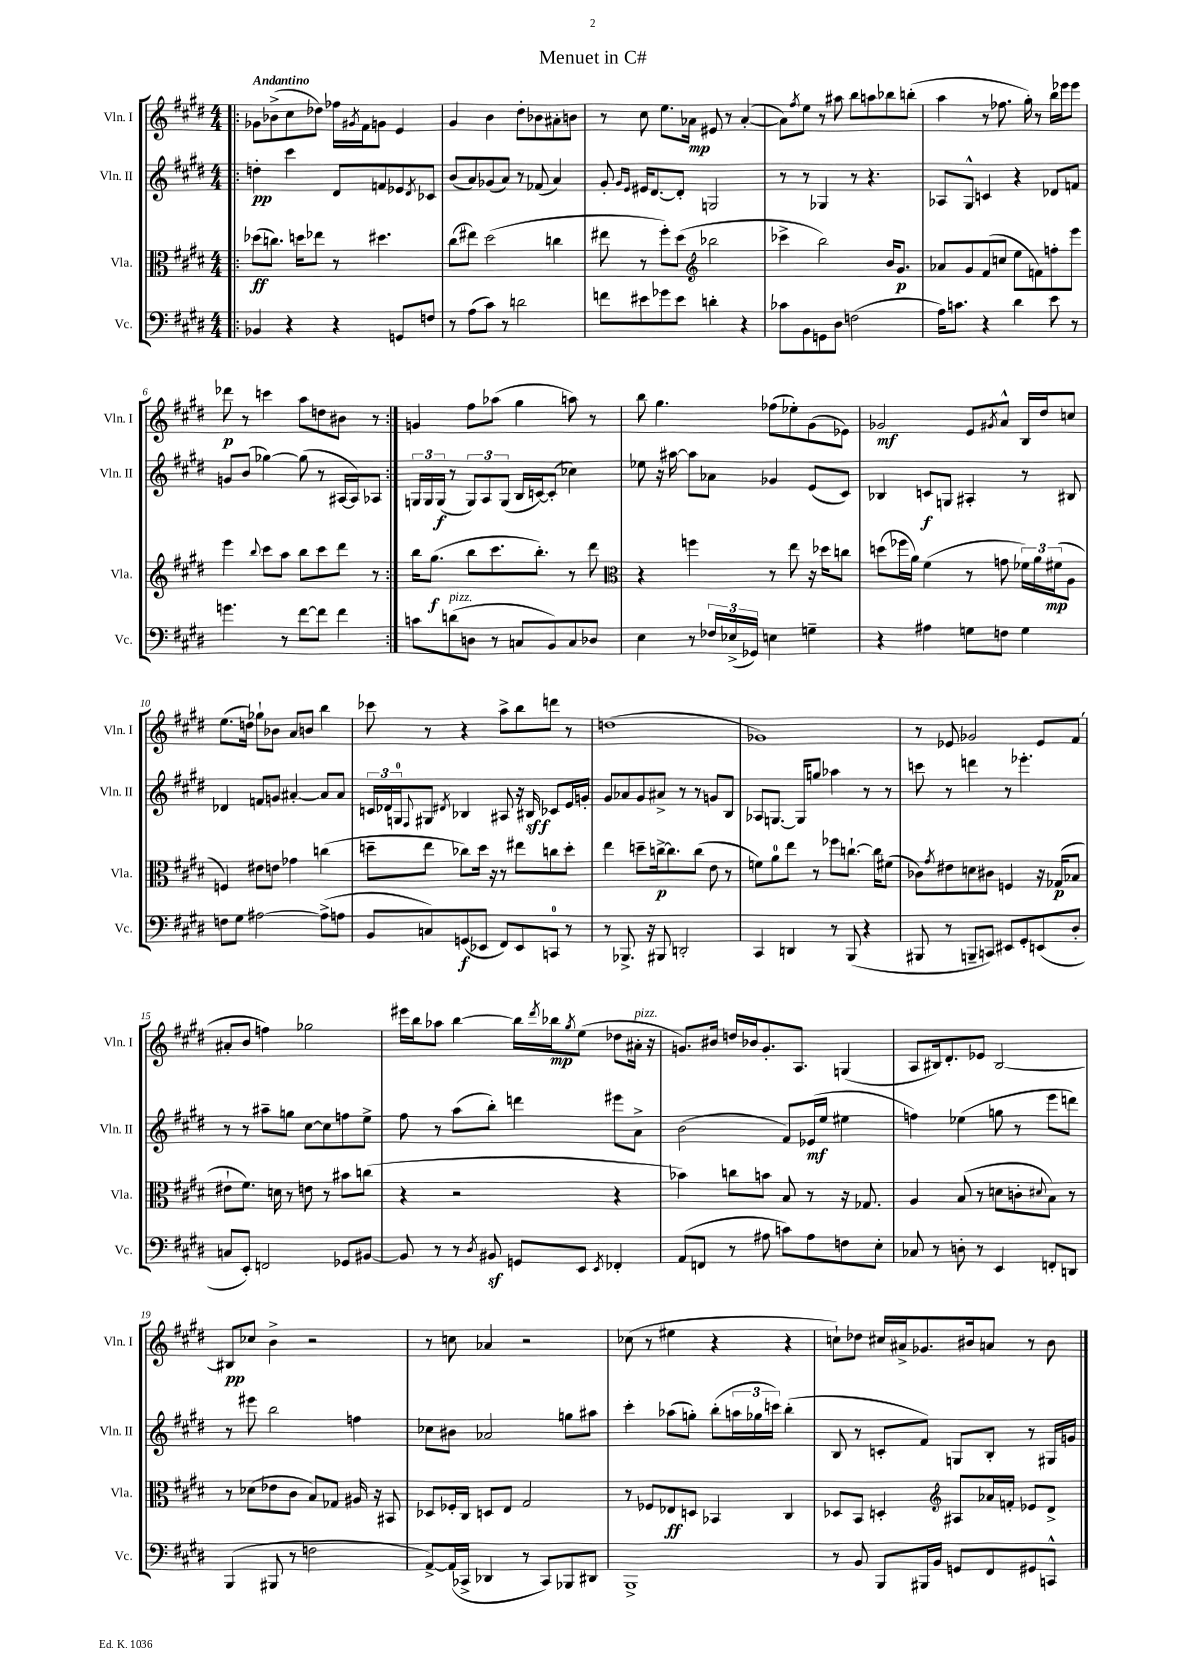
\header { title = "Menuet in C#" }
<<
\new StaffGroup <<
\new Staff = "s0" \with { instrumentName = "Vln. I" shortInstrumentName = "Vln. I" } {
    \clef treble \key e \major \numericTimeSignature \time 4/4 \tempo "Andantino"
    \repeat volta 2 { \bar ".|:" ges'8 bes'8->( cis''8 des''8) fes''16 \acciaccatura { gis'8 } fis'16 g'8 e'4 |
    gis'4 b'4 dis''8-. bes'8 ais'8-. b'8 |
    r8 cis''8 e''8. aes'16\mp eis'8 r8 aes'4~-.( |
    aes'8) \acciaccatura { fis''8 } e''8 r8 ais''8 b''8 a''8 bes''8 b''8-.( |
    a''4 r8 fes''8. gis''16-.) r8 b''16 ees'''16 ees'''8 |
    des'''8\p r8 c'''4 a''8 d''8 bis'8 r8 | }
    g'4 fis''8 aes''8( gis''4 a''8) r8 |
    b''8 gis''4. fes''8( ees''8-.) gis'8( ees'8) |
    ges'2\mf e'8 \acciaccatura { gis'8 } a'8-^ b16 dis''16 c''8 |
    e''8.( d''16) ges''8-! bes'8 a'8 b'8 b''4 |
    ces'''8 r8 r4 a''8-> b''8 d'''8 r8 |
    d''1( |
    ges'1) |
    r8 ees'8 ges'2 ees'8 fis'8( |
    ais'8-. b'8 f''4) ges''2 |
    eis'''16 b''16 aes''8 b''4~ b''16 \acciaccatura { dis'''8 } bes''16\mp \acciaccatura { gis''8 } e''8( des''8 ais'16-.^\markup { \italic "pizz." } r16 |
    g'8.) bis'16 d''16 bes'16 g'8.-. a8. g4( |
    a8 bis16) dis'8.-. ees'8 bis2~ |
    bis8\pp ces''8 b'4-> r2 |
    r8 c''8 aes'4 r2 |
    ces''8( r8 eis''4 r4 r4 |
    c''8-!) des''8 cis''16 ais'16-> ges'8. bis'16 a'8 r8 bis'8 \bar "|." |
}
\new Staff = "s1" \with { instrumentName = "Vln. II" shortInstrumentName = "Vln. II" } {
    \clef treble \key e \major \numericTimeSignature \time 4/4
    \repeat volta 2 { \bar ".|:" d''4-.\pp cis'''4 dis'8 f'8 ees'8 \acciaccatura { dis'8 } ces'8 |
    b'8( a'8) ges'8( a'8) r8 fes'8( a'4) |
    gis'8-. \grace { gis'16 e'16 } eis'16 dis'8.~ dis'8-. g2 |
    r8 r8 ges4 r8 r4. |
    aes8 gis8-^ c'4 r4 des'8 f'8 |
    g'8 b'8( ges''4~) ges''8( r8 ais16~ ais16) aes8 | }
    \tuplet 3/2 { g16 g16 g16\f( } r8 \tuplet 3/2 { g8) a8 g8( } b16 c'16~) c'8-.( ces''4) |
    ees''8 r16 ais''16~ ais''8 aes'8 ges'4 e'8( cis'8) |
    bes4 c'8\f g8 ais4-. r8 bis8 |
    des'4 f'8 g'8 ais'4~-. ais'8 ais'8 |
    \tuplet 3/2 { c'16 des'16 g16-0 } \appoggiatura { fis8 } gis8 \acciaccatura { dis'8 } bes4 ais8 r16 bis16\sff ces'8 e'16 g'16-. |
    gis'8 aes'8 gis'8 ais'8-> r8 r8 g'8 b8 |
    aes8 g8.~ g16 g''8 aes''4 r8 r8 |
    c'''8 r8 d'''4 r8 ees'''4.-. |
    r8 r8 ais''8-- g''8 cis''8~ cis''8 f''8 e''8-> |
    fis''8 r8 a''8( b''8-.) d'''4 eis'''8 a'8-> |
    b'2( fis'8) ees'16\mf( e''16 eis''4 |
    f''4) ees''4( g''8 r8 e'''8 d'''8) |
    r8 eis'''8 b''2 f''4 |
    ces''8 bis'8 aes'2 g''8 ais''8 |
    cis'''4-. aes''8( g''8-.) b''8-.( \tuplet 3/2 { a''16 ges''16 c'''16) } b''4-.( |
    b8 r8 c'8-. fis'8) g8 b8-. r8 gis16 g'16 \bar "|." |
}
\new Staff = "s2" \with { instrumentName = "Vla." shortInstrumentName = "Vla." } {
    \clef alto \key e \major \numericTimeSignature \time 4/4
    \repeat volta 2 { \bar ".|:" des''8\ff( c''8.) d''16 ees''8 r8 dis''4. |
    cis''8( eis''8) dis''2( c''4 |
    eis''8 r8 fis''8-.) dis''8( \clef treble bes''2 |
    ces'''4-> b''2) b'16 gis'8.\p |
    aes'8 gis'8 fis'8( c''8 e''8 f'8) f''8-. e'''8 |
    e'''4 \appoggiatura { b''8 } cis'''8 a''8 b''8 cis'''8 dis'''8 r8 | }
    b''16 gis''8.\f( b''8 cis'''8. b''8.-.) r8 dis'''8 |
    \clef alto r4 f''4 r8 e''8 r16 des''16 c''8 |
    d''8( fes''16 a'16) fis'4( r8 g'8 \tuplet 3/2 { fes'16) a'16 fis'16\mp( } a8 |
    f4) eis'8 e'8 ges'4 c''4( |
    d''8-- e''8 ces''8) d''16 r16 r8 eis''8 c''8 d''8-. |
    e''4 d''8-- c''16~->\p c''8. c''8( e'8 r8 |
    f'8) a'8-0 e''8 r8 fes''8 c''8.~-! c''16 fis'8( |
    ces'8) \acciaccatura { gis'8 } eis'8 d'8 cis'8 f4 r16 ges16\p( bes8 |
    eis'8-! fis'8.) d'16 r8 e'8 r8 bis'8 c''8( |
    r4 r2 r4 |
    bes'4) c''8 b'8 b8 r8 r16 ges8. |
    a4 b8( r8 d'8 c'8-. \appoggiatura { dis'8 } b8) r8 |
    r8 des'8( ees'8 cis'8 b8) ges8 ais16 r16 bis,8 |
    des8 fes16-. cis16 d8 e8 gis2 |
    r8 fes8 ees8\ff d8 bes,4 cis4 |
    des8 b,8 d4-. \clef treble ais8 aes'16 f'16-. ees'8 dis'8-> \bar "|." |
}
\new Staff = "s3" \with { instrumentName = "Vc." shortInstrumentName = "Vc." } {
    \clef bass \key e \major \numericTimeSignature \time 4/4
    \repeat volta 2 { \bar ".|:" bes,4 r4 r4 g,8 f8 |
    r8 a8( cis'8) r8 d'2 |
    f'8 eis'8 ges'8 eis'8 d'4-. r4 |
    ces'8 b,8 g,8 dis8 f2( |
    a16) c'8. r4 dis'4 e'8 r8 |
    g'4. r8 fis'8~ fis'8 fis'4 | }
    c'8 d'8^\markup { \italic "pizz." }( d8 r8 c8 b,8) c8 des8 |
    e4 r8 \tuplet 3/2 { fes16 ees16->( ges,16) } e4 g4-- |
    r4 ais4 g8 f8 g4 |
    f8 gis8 ais2~ ais8->( a8 |
    b,8 c8) g,8\f( ees,8 fis,8) ees,8 c,8-0 r8 |
    r8 bes,,8.-> r16 bis,,8 d,2-. |
    cis,4 d,4 r8 b,,8( r4 |
    bis,,8 r8 b,,8-- c,8) eis,8 gis,8-. e,8( dis8-. |
    c8 e,8-.) f,2 ges,8 bis,8~ |
    bis,8 r8 r8 \acciaccatura { dis8 } bis,8\sf g,8 e,8 \acciaccatura { e,8 } fes,4-. |
    a,8( f,8 r8 ais8 c'8) ais8 f8 e8-. |
    ces8 r8 d8-. r8 e,4 f,8-. d,8 |
    b,,4( bis,,8 r8 f2 |
    a,8~->) a,16( ces,16-> des,4 r8 ces,8) bes,,8 dis,8 |
    b,,1-> |
    r8 b,8 b,,8 bis,,16 b,16 g,8 fis,8 gis,8 c,8-^ \bar "|." |
}
>>
>>
